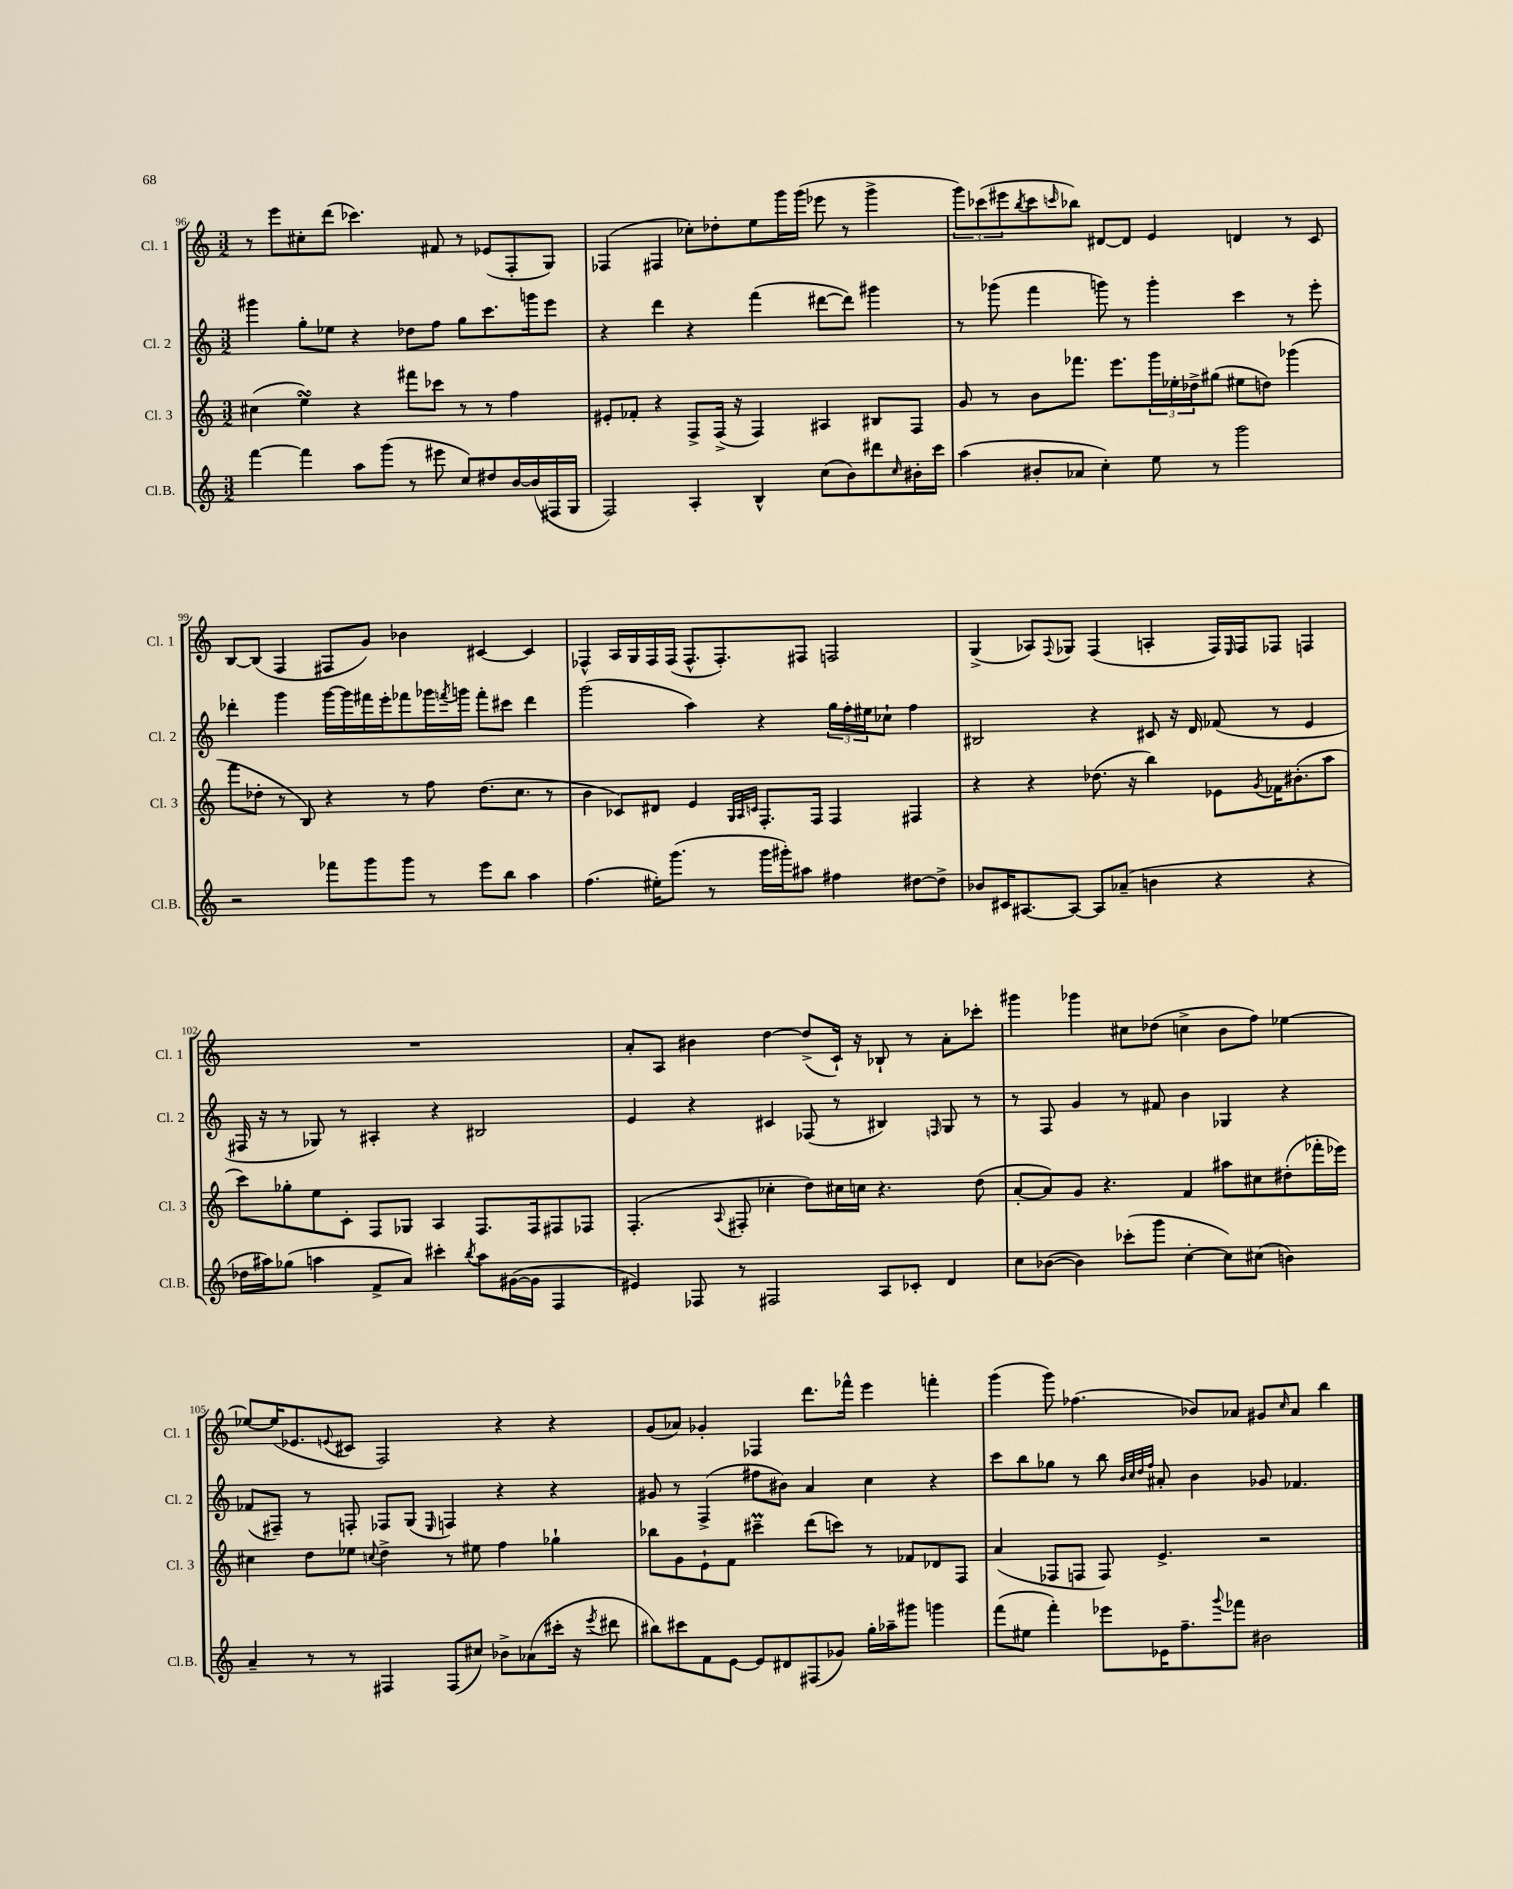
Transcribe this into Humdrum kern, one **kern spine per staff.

**kern	**kern	**kern	**kern
*part4	*part3	*part2	*part1
*staff4	*staff3	*staff2	*staff1
*I"Cl.B.	*I"Cl. 3	*I"Cl. 2	*I"Cl. 1
*I'Cl.B.	*I'Cl. 3	*I'Cl. 2	*I'Cl. 1
*clefG2	*clefG2	*clefG2	*clefG2
*k[]	*k[]	*k[]	*k[]
*M3/2	*M3/2	*M3/2	*M3/2
=96	=96	=96	=96
[4fff\	(4cc#X\	4ggg#X\	8r
.	.	.	8eee\L
4fff\]	4eesSsS\)	8gg'\L	8cc#X'\
.	.	8ee-X\J	(8ddd\J
8aa\L	4r	4r	4.ccc-X\)
(8ggg\J	.	.	.
8r	8fff#X\L	8dd-X\L	.
8eee#X\	8ccc-X\J	8ff\J	8f#X/
8cc/L)	8r	8gg\L	8r
8dd#X/	8r	8.ccc\	(8e-X/L
[16b/L	4ff\	.	8F'/
(16b/]	.	16gggn\k	.
16F#X/	.	8eee\J	8G/J)
16G/JJ	.	.	.
=97	=97	=97	=97
2F/)	8e#X'/L	4r	(4F-X/
.	8f-X'/J	.	.
.	4r	4ddd\	4F#X/
4A'/	8F^/L	4r	8cc-X'\L)
.	(16F^/Jk	.	8dd-X'\
.	16r	.	.
4B^^/	4F/)	(4fff\	8ee\
.	.	.	16ggg\L
.	.	.	(16ggg\JJ
(8cc\L	4A#X/	[8ddd#X\L	8eee-X\
8b\)	.	8ddd#\J])	8r
8ddd#X\	8B#X/L	4ggg#X\	4ggg^\
16qqcc/	.	.	.
16b#X'\L	8F/J	.	.
16ccc\JJ	.	.	.
=98	=98	=98	=98
(4aa\	8g/	8r	12ggg\L)
.	.	.	(12ccc-X\
.	8r	(8ggg-X\	.
.	.	.	12eee#X\
.	.	.	8qbb/
8b#X'/L	8b\L	4fff\	8ccc-\
.	.	.	16qqcccn/
8a-X/J	8.fff-X\J	.	8bb-X\J)
4cc'\)	.	8gggn\)	[8d#X/L
.	8.eee\L	.	.
.	.	8r	8d#/J]
8ee\	24ggg\L	4ggg'\	4e/
.	24ee-X'\	.	.
.	24dd-X^\J	.	.
8r	(8gg#X\J	.	.
2ggg\	8ee#X\L	4ccc\	4dn/
.	8ddn\J)	.	.
.	(4ggg-X\	8r	8r
.	.	8eee'\	8c/
!!LO:LB:g=z
=99	=99	=99	=99
2r	8fff\L	4ddd-X'\	[8B/L
.	8dd-X'\J	.	(8B/J]
.	8r	4ggg\	4F/
.	8B/)	.	.
8fff-X\L	4r	[16ggg\LL	8F#X/L
.	.	16ggg\]	.
8ggg\	.	16fff#X\	8g/J)
.	.	16eee'\J	.
8ggg\J	8r	8fff-X\	4b-X\
8r	8ff\	16ggg-X\L	.
.	.	8qfffn/	.
.	.	16gggn\JJ	.
8eee\L	(8.dd-\L	8fff'\L	[4c#X/
8bb\J	.	8ccc#X\J	.
.	8.cc\J	.	.
4aa\	.	4ddd-\	4c#/]
.	8r	.	.
=100	=100	=100	=100
(4.ff\	4b\	(2ggg\	4F-X^^/
.	8c-X/L)	.	16A/LL
.	.	.	16G/
16ee#X'\KL)	8d#X/J	.	16F-/
(8.ggg\J	.	.	(16F-/JJ
.	4e/	4aa\)	8.F-^^/L
8r	.	.	.
.	.	.	8.F-'/)
.	32qqG/LLL	.	.
.	32qqA/	.	.
.	32qqcn/JJJ	.	.
16ggg\LL	8.F'/L	4r	.
16ggg#X'\J)	.	.	.
8aa#X\J	.	.	8F#X/J
.	16F/Jk	.	.
4ff#X\	4F/	24gg\LL	2Fn/
.	.	24ff'\	.
.	.	24ee#X\J	.
.	.	8cc-X`\J	.
[8dd#X\L	4F#X/	4ff\	.
8dd#^\J]	.	.	.
=101	=101	=101	=101
8b-X/L	4r	2B#X/	(4G^/
16c#X/K	.	.	.
[8.A#X/	.	.	.
.	4r	.	8A-X/L)
.	.	.	8qqF/
8A#/J_	.	.	8G-X/J
8A#/L]	(8.dd-X\	4r	(4F/
(8a-X~/J	.	.	.
.	16r	.	.
4bn\	4bb\)	8c#X/	4An'/
.	.	16r	.
.	.	16d/	.
4r	8e-X\L	(8f-X/	16F/LL)
.	.	.	16qqE/
.	.	.	16F/J
.	8qg/	.	.
.	16f-X\K	8r	8F-X/J
.	(8.b#X'\	.	.
4r	.	4e/	4Fn/
.	8aa\J	.	.
!!LO:LB:g=z
=102	=102	=102	=102
16dd-X\LL	8ccc\L)	16F#X/	1.r
16aa#X\J)	.	16r	.
(8gg-X\J	8gg-X'\	8r	.
4aan\	8ee\	8G-X/)	.
.	8c'\J	8r	.
8f^/L	8F/L	4A#X'/	.
8a/J)	8G-X/J	.	.
4ccc#X'\	4A/	4r	.
8qbb/	.	.	.
8aa\L	8.F/L	2B#X/	.
([16g#X\L	.	.	.
16g#\JJ]	16F/k	.	.
4F/	8F#X/	.	.
.	8F-X/J	.	.
=103	=103	=103	=103
4e#X/)	(4.F'/	4e/	8a'/L
.	.	.	8A/J
8F-X/	.	4r	4b#X\
.	8qqA/	.	.
8r	8F#X'/	.	.
2F#X/	4cc-X'\	4c#X/	[4dd\
.	8dd\L)	(8F-X/	(8dd^/L]
.	16cc#X\L	8r	16c`/Jk)
.	16ccn\JJ	.	16r
8A/L	4.r	4B#X/)	8B-X`/
8c-X'/J	.	.	8r
.	.	16qqFn/	.
4d/	.	8G/	8a'\L
.	(8dd\	8r	8ccc-X'\J
=104	=104	=104	=104
8cc\L	[8a'/L	8r	4ggg#X\
([8b-X\J	8a/])	8F/	.
4b-\])	8g/J	4g/	4ggg-X\
.	4.r	.	.
(8ccc-X'\L	.	8r	8cc#X\L
8ggg\J	.	8f#X/	(8dd-X\J
[4cc'\	4f/	4b\	4ccn^\
8cc\L])	8aa#X\L	4G-X/	8b\L
(8cc#X\J	8cc#X\	.	8ff\J)
4bn\)	(8dd#X'\	4r	[4ee-X\
.	16fff-X'\L	.	.
.	16eee-X\JJ)	.	.
!!LO:LB:g=z
=105	=105	=105	=105
4a~/	4cc#X\	(8f-X/L	8ee-X/L_
.	.	8F#X~/J)	(16ee-/K]
.	.	.	8.e-X/
8r	8dd\L	8r	.
.	.	.	8qqen/
8r	8ee-X\J	8Fn'/	8c#X/J
.	8qqccn/	.	.
4F#X/	4dd^\	8F-X/L	2F/)
.	.	(8G/J	.
.	.	16qqE/	.
(8F#/L	8r	4Fn/)	.
8cc#X/J)	8ee#X\	.	.
8b-X^\L	4ff\	4r	4r
(8a-X\	.	.	.
16ccc#X'\Jk	4gg-X`\	4r	4r
16r	.	.	.
8qeee/	.	.	.
8ddd#X\	.	.	.
=106	=106	=106	=106
8bb#X\L)	8bb-X\L	8g#X/	(8g/L
8ccc#X\	8g\	8r	8a-X/J)
8f\	8e`\	(4F^/	4g-X'/
[8e\J	8f\J	.	.
8e/L]	4ccc#Xm~\	8ff#X\L	4F-X/
8d#X/	.	8b#X\J)	.
(8F#X/	(8ddd\L	4a/	8.ddd\L
8g-X/J)	8cccn\J)	.	.
.	.	.	16fff-X^^\Jk
16gg'\LL	8r	4cc\	4eee\
16aa-X~\J	.	.	.
8ggg#X\J	8f-X/L	.	.
4gggn\	8d-X/	4r	4fffn'\
.	8F/J	.	.
=107	=107	=107	=107
(8fff\L	(4a/	8ccc\L	(4ggg\
8ee#X\J	.	8bb\	.
4fff'\)	8F-X/L	8gg-X\J	8ggg\)
.	8Fn/J	8r	(4.ff-X\
8eee-X\L	8F/)	8bb\	.
.	.	32qqb/LLL	.
.	.	32qqcc/	.
.	.	32qqdd/	.
.	.	32qqff/JJJ	.
16e-X\K	4.e^/	8a#X'/	.
8.ff~\	.	.	.
.	.	4b\	8b-X/L)
8qqggg/	.	.	.
8fff-X\J	.	.	8a-X/J
2b#X\	2r	8g-X/	8g#X/L
.	.	.	16qqcc/
.	.	4.f-X/	8a-/J
.	.	.	4bb\
==	==	==	==
*-	*-	*-	*-
